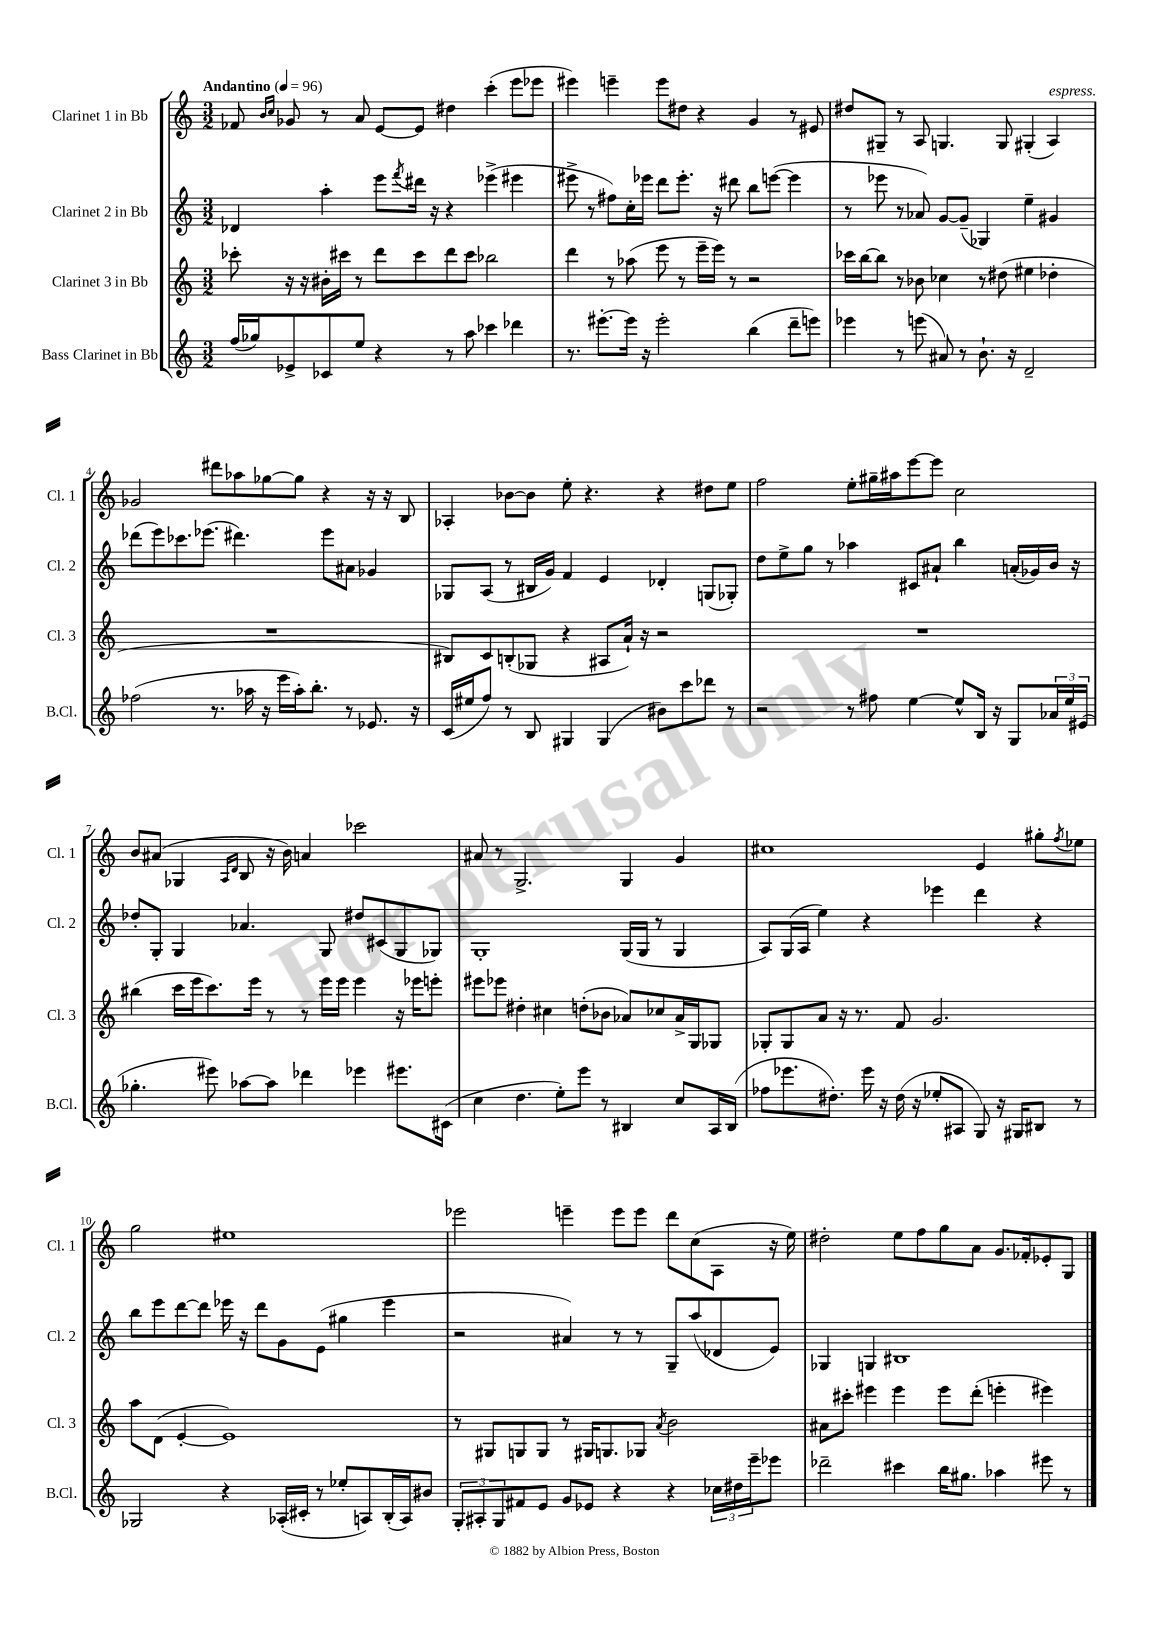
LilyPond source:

<<
\new StaffGroup <<
\new Staff = "s0" \with { instrumentName = "Clarinet 1 in Bb" shortInstrumentName = "Cl. 1" } {
    \clef treble \key c \major \numericTimeSignature \time 3/2 \tempo "Andantino" 4 = 96
    fes'8 \grace { b'16 c''16 } ges'8 r8 a'8 e'8~ e'8 dis''4 c'''4-.( e'''8 ees'''8 |
    eis'''4) e'''4-- e'''8 dis''8 r4 g'4 r8 eis'8 |
    dis''8 gis8-- r8 a8 g4. g8 gis4-.( a4^\markup { \italic "espress." }) |
    ges'2 dis'''8 aes''8 ges''8~ ges''8 r4 r16 r16 b8 |
    aes4-. bes'8~ bes'8 e''8-. r4. r4 dis''8 e''8 |
    f''2 e''8-. gis''16-- ais''16 e'''8~ e'''8 c''2 |
    b'8 ais'8( ges4 \grace { a16 d'16 } b8 r16 b'16) a'4 ces'''2 |
    ais'8 r8 g2.-> g4 g'4 |
    cis''1 e'4 gis''8-. \acciaccatura { f''8 } ees''8 |
    g''2 eis''1 |
    ees'''2 e'''4-- e'''8 e'''8 d'''8 c''8( a8 r16 e''16) |
    dis''2-. e''8 f''8 g''8 a'8 g'8. fes'16-. ees'8-. g8 \bar "|." |
}
\new Staff = "s1" \with { instrumentName = "Clarinet 2 in Bb" shortInstrumentName = "Cl. 2" } {
    \clef treble \key c \major \numericTimeSignature \time 3/2
    des'4 a''4-. e'''8 \acciaccatura { f'''8 } dis'''16 r16 r4 ees'''4->( eis'''4 |
    eis'''8-> r8 fis''8) c''16-. ees'''16 d'''8 ees'''8.-. r16 dis'''8 b''8 e'''8~( e'''4 |
    r8 ees'''8 r8 aes'8) g'8~ g'8--( ges4) e''4-- gis'4 |
    des'''8( e'''8) ces'''8. ees'''8.( dis'''4.) ees'''8 ais'8 ges'4 |
    ges8 a8( r8 bis16 g'16) f'4 e'4 des'4-. g8( ges8-.) |
    d''8 e''8-> g''8 r8 aes''4 cis'8 ais'8-! b''4 a'16-.( ges'16) b'16 r16 |
    des''8-. g8-. g4 aes'4. g8 dis''8 cis'8( g8 ges8) |
    g1-. g16( g16 r8 g4 |
    a8) g16( a16 e''4) r4 ees'''4 d'''4 r4 |
    b''8 e'''8 d'''8~ d'''8 ees'''16 r16 d'''8 g'8 e'8( gis''4 ees'''4 |
    r2 ais'4) r8 r8 g8-- a''8( des'8 e'8) |
    ges4 g4 bis1 \bar "|." |
}
\new Staff = "s2" \with { instrumentName = "Clarinet 3 in Bb" shortInstrumentName = "Cl. 3" } {
    \clef treble \key c \major \numericTimeSignature \time 3/2
    ces'''8-. r16 r16 bis'16-. cis'''16 r8 d'''8 cis'''8 d'''8 cis'''8 bes''2 |
    d'''4 r8 aes''8( e'''8 r8 e'''16-- e'''16) r8 r2 |
    ces'''16 b''16~ b''8 r8 bes'8 ces''4 r8 dis''8( eis''4 des''4-. |
    R1. |
    bis8) c'8 b8-.( ges8 r4 ais8 a'16-!) r16 r2 |
    R1. |
    bis''4( c'''16 e'''16 c'''8.) e'''16 r8 r8 e'''16 e'''16 e'''4 r16 ees'''16 e'''8-. |
    eis'''8 ees'''8 dis''4-. cis''4 d''8-.( bes'8 aes'8) ces''8 aes'16-> g16 ges8 |
    ges8-. ges8 a'8 r16 r8. f'8 g'2. |
    a''8 d'8( e'4~-. e'1) |
    r8 gis8 g8 g8 r8 gis16 g8. ges8 \acciaccatura { a'8 } b'2 |
    ais'8 cis'''8-. eis'''4 eis'''4 eis'''8 d'''8-.( e'''4-. eis'''4) \bar "|." |
}
\new Staff = "s3" \with { instrumentName = "Bass Clarinet in Bb" shortInstrumentName = "B.Cl." } {
    \clef treble \key c \major \numericTimeSignature \time 3/2
    f''16( ges''16) ees'8-> ces'8 e''8 r4 r8 a''8 ces'''4 des'''4 |
    r8. eis'''8.~-. eis'''16 r16 eis'''2-. b''4( d'''8-- e'''8) |
    ees'''4 r8 e'''8( ais'8) r8 b'8.-! r16 d'2-- |
    fes''2( r8. aes''16 r16 e'''16 aes''16-.) b''8.-. r8 ees'8. r16 |
    c'16( eis''16 f''8) r8 b8 gis4 gis4( bis'8) c'''8 des'''8 r8 |
    r2 r8 fis''8 e''4~ e''8-^ b16 r16 g8 \tuplet 3/2 { aes'16 e''16 eis'16( } |
    ges''4.-. eis'''8) aes''8~ aes''8 des'''4 ees'''4 eis'''8. cis'16( |
    c''4 d''4. e''8-.) e'''8 r8 bis4 c''8 a16 bis16( |
    fes''8 ees'''8. dis''8.-.) ees'''16 r16 dis''16( r16 ees''8-. ais8 g8) r16 gis16 bis8 r8 |
    ges2 r4 aes16-.( cis'16-. r8 ees''8-. a8) b16-.( a16) bis'8 |
    \tuplet 3/2 { g8-. ais8-. g8 } fis'8 e'8 g'8 ees'8 r4 r4 \tuplet 3/2 { ces''16 dis''16 e'''16-- } ees'''8 |
    des'''2-- cis'''4 b''16 gis''8. aes''4 eis'''8 r8 \bar "|." |
}
>>
>>
